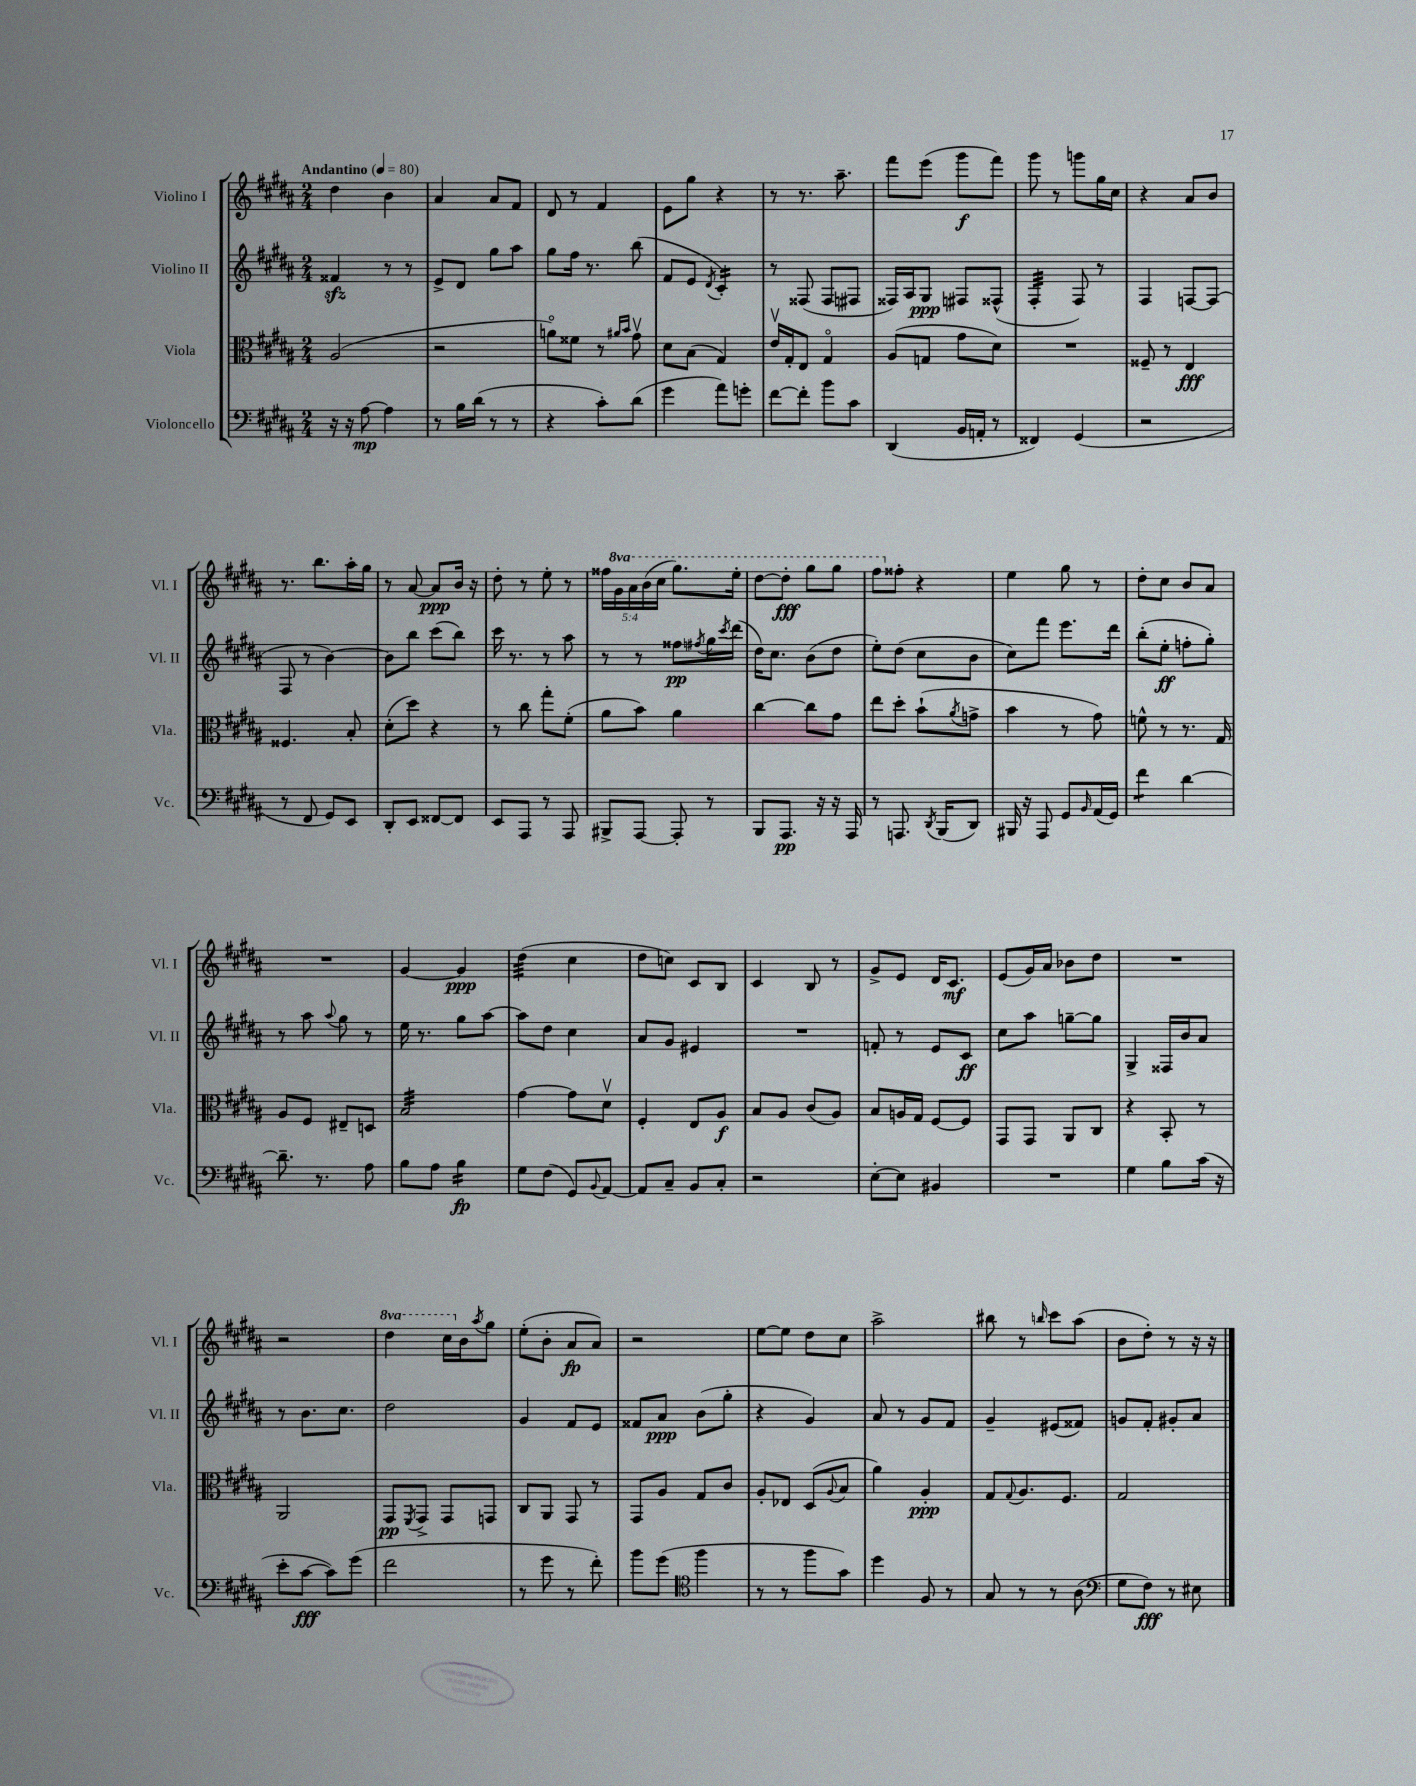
<<
\new StaffGroup <<
\new Staff = "s0" \with { instrumentName = "Violino I" shortInstrumentName = "Vl. I" } {
    \clef treble \key b \major \numericTimeSignature \time 2/4 \override Staff.TupletNumber.text = #tuplet-number::calc-fraction-text \set Staff.ottavationMarkups = #ottavation-simple-ordinals \tempo "Andantino" 4 = 80
    dis''4 b'4 |
    ais'4 ais'8 fis'8 |
    dis'8 r8 fis'4 |
    e'8 gis''8 r4 |
    r8 r8. ais''8.-- |
    fis'''8 e'''8( gis'''8\f fis'''8) |
    gis'''8 r8 g'''8 gis''16 cis''16 |
    r4 ais'8 b'8 |
    r8. b''8. ais''16-. gis''16 |
    r8 ais'8~ ais'8\ppp b'16 r16 |
    dis''8-. r8 e''8-. r8 |
    \tuplet 5/4 { fisis''16 \ottava #1 gis''16 ais''16 b''16( cis'''16 } gis'''8.) e'''16-. |
    dis'''8~ dis'''8-.\fff gis'''8 gis'''8 |
    fis'''8 \ottava #0 fisis''8-. r4 |
    e''4 gis''8 r8 |
    dis''8-. cis''8 b'8 ais'8 |
    R2 |
    gis'4~ gis'4\ppp |
    dis''4:32( cis''4 |
    dis''8 c''8) cis'8 b8 |
    cis'4 b8 r8 |
    gis'8-> e'8 dis'16 cis'8.\mf |
    e'8( gis'16) ais'16 bes'8 dis''8 |
    R2 |
    r2 |
    \ottava #1 dis'''4 cis'''16 \ottava #0 b'16 \acciaccatura { ais''8 } gis''8 |
    e''8-.( b'8-. ais'8\fp ais'8) |
    r2 |
    e''8~ e''8 dis''8 cis''8 |
    ais''2-> |
    bis''8 r8 \grace { b''16 } cis'''8 ais''8( |
    b'8 dis''8-.) r8 r16 r16 \bar "|." |
}
\new Staff = "s1" \with { instrumentName = "Violino II" shortInstrumentName = "Vl. II" } {
    \clef treble \key b \major \numericTimeSignature \time 2/4
    fisis'4\sfz r8 r8 |
    e'8-> dis'8 gis''8 ais''8 |
    gis''8 fis''16 r8. b''8( |
    fis'8 e'8 \acciaccatura { dis'8 } cis'4:16-.) |
    r8 fisis8( fisis8 fis8 |
    fisis16) ais16 gis8\ppp fis8 fisis8-^( |
    fis4:32-. fis8) r8 |
    fis4 f8~ f8( |
    fis8 r8 b'4~) |
    b'8 b''8 cis'''8( b''8) |
    cis'''16 r8. r8 ais''8 |
    r8 r8 fisis''8\pp \acciaccatura { fis''8 } gis''16 \acciaccatura { cis'''8 } dis'''16( |
    dis''16) cis''8. b'8( dis''8 |
    e''8-.) dis''8( cis''8 b'8 |
    cis''8) fis'''8 e'''8. dis'''16 |
    b''8-.( e''8-.\ff f''8-. gis''8-.) |
    r8 ais''8 \appoggiatura { ais''8 } gis''8 r8 |
    e''16 r8. gis''8 ais''8~ |
    ais''8 dis''8 cis''4 |
    ais'8 gis'8 eis'4 |
    R2 |
    f'8-. r8 e'8 cis'8\ff |
    cis''8 ais''8 g''8~-- g''8 |
    gis4-> fisis16 b'16 ais'8 |
    r8 b'8. cis''8. |
    dis''2 |
    gis'4 fis'8 e'8 |
    fisis'8 ais'8\ppp b'8( gis''8-. |
    r4 gis'4) |
    ais'8 r8 gis'8 fis'8 |
    gis'4-- eis'8( fisis'8) |
    g'8 fis'8-. gis'8-. ais'8 \bar "|." |
}
\new Staff = "s2" \with { instrumentName = "Viola" shortInstrumentName = "Vla." } {
    \clef alto \key b \major \numericTimeSignature \time 2/4
    ais2( |
    r2 |
    a'8\flageolet) fisis'8 r8 \grace { ais'16 b'16 } gis'8\upbow |
    dis'8 b8( gis4) |
    e'16\upbow gis16-. e8 gis4\flageolet |
    ais8( g8 gis'8 dis'8) |
    R2 |
    fisis8-- r8 e4\fff |
    fisis4. b8-. |
    dis'8-.( dis''8) r4 |
    r8 cis''8 gis''8-. fis'8-.( |
    ais'8 b'8) ais'4 |
    cis''4~ cis''8 gis'8 |
    e''8 dis''8-. b'8-!( \acciaccatura { ais'8 } g'8-> |
    b'4 r8 gis'8) |
    f'8-^ r8 r8. gis16 |
    ais8 fis8 eis8-- d8 |
    b2:32 |
    gis'4~ gis'8 dis'8\upbow |
    fis4-. e8 ais8\f |
    b8 ais8 cis'8( ais8) |
    b8 a16 gis16 fis8~ fis8 |
    gis,8 gis,8 ais,8 cis8 |
    r4 b,8-. r8 |
    ais,2 |
    gis,8\pp \acciaccatura { fis,8 } gis,8-> gis,8 g,8 |
    cis8 ais,8 gis,8 r8 |
    gis,8 ais8 gis8 cis'8 |
    ais8-. ees8 dis8( \appoggiatura { ais8 } b8 |
    ais'4) ais4-.\ppp |
    gis8 \appoggiatura { gis8 } ais8. fis8. |
    gis2 \bar "|." |
}
\new Staff = "s3" \with { instrumentName = "Violoncello" shortInstrumentName = "Vc." } {
    \clef bass \key b \major \numericTimeSignature \time 2/4
    r16 r16 ais8~\mp ais4 |
    r8 b16 dis'16( r8 r8 |
    r4 cis'8-.) dis'8( |
    gis'4 ais'8) g'8-. |
    fis'8~ fis'8-. b'8 cis'8 |
    dis,4( b,16 a,16-. r8 |
    fisis,4) gis,4( |
    r2 |
    r8 fis,8 gis,8) e,8 |
    dis,8-. e,8 fisis,8~ fisis,8 |
    e,8 ais,,8 r8 ais,,8 |
    bis,,8-> ais,,8~ ais,,8-. r8 |
    b,,8 ais,,8.\pp r16 r16 ais,,16 |
    r8 a,,8. \acciaccatura { dis,8 } b,,16( dis,8) |
    bis,,16 r16 ais,,8 gis,8 \grace { b,16 } ais,16( gis,16) |
    fis'4:8 dis'4~ |
    dis'8.-- r8. ais8 |
    b8 ais8 b4:16\fp |
    gis8 fis8( gis,8) \appoggiatura { b,8 } ais,8~ |
    ais,8 cis8-- b,8 cis8-. |
    r2 |
    e8~-. e8 bis,4 |
    R2 |
    gis4 b8 cis'16( r16 |
    e'8-. cis'8~\fff cis'8) gis'8( |
    fis'2 |
    r8 gis'8 r8 fis'8-.) |
    b'8 gis'8( \clef tenor fis''4 |
    r8 r8 fis''8 gis'8) |
    dis''4 fis8 r8 |
    gis8 r8 r8 ais8( |
    \clef bass gis8 fis8\fff) r8 eis8 \bar "|." |
}
>>
>>
\layout { \context { \Score \remove "Bar_number_engraver" } }
